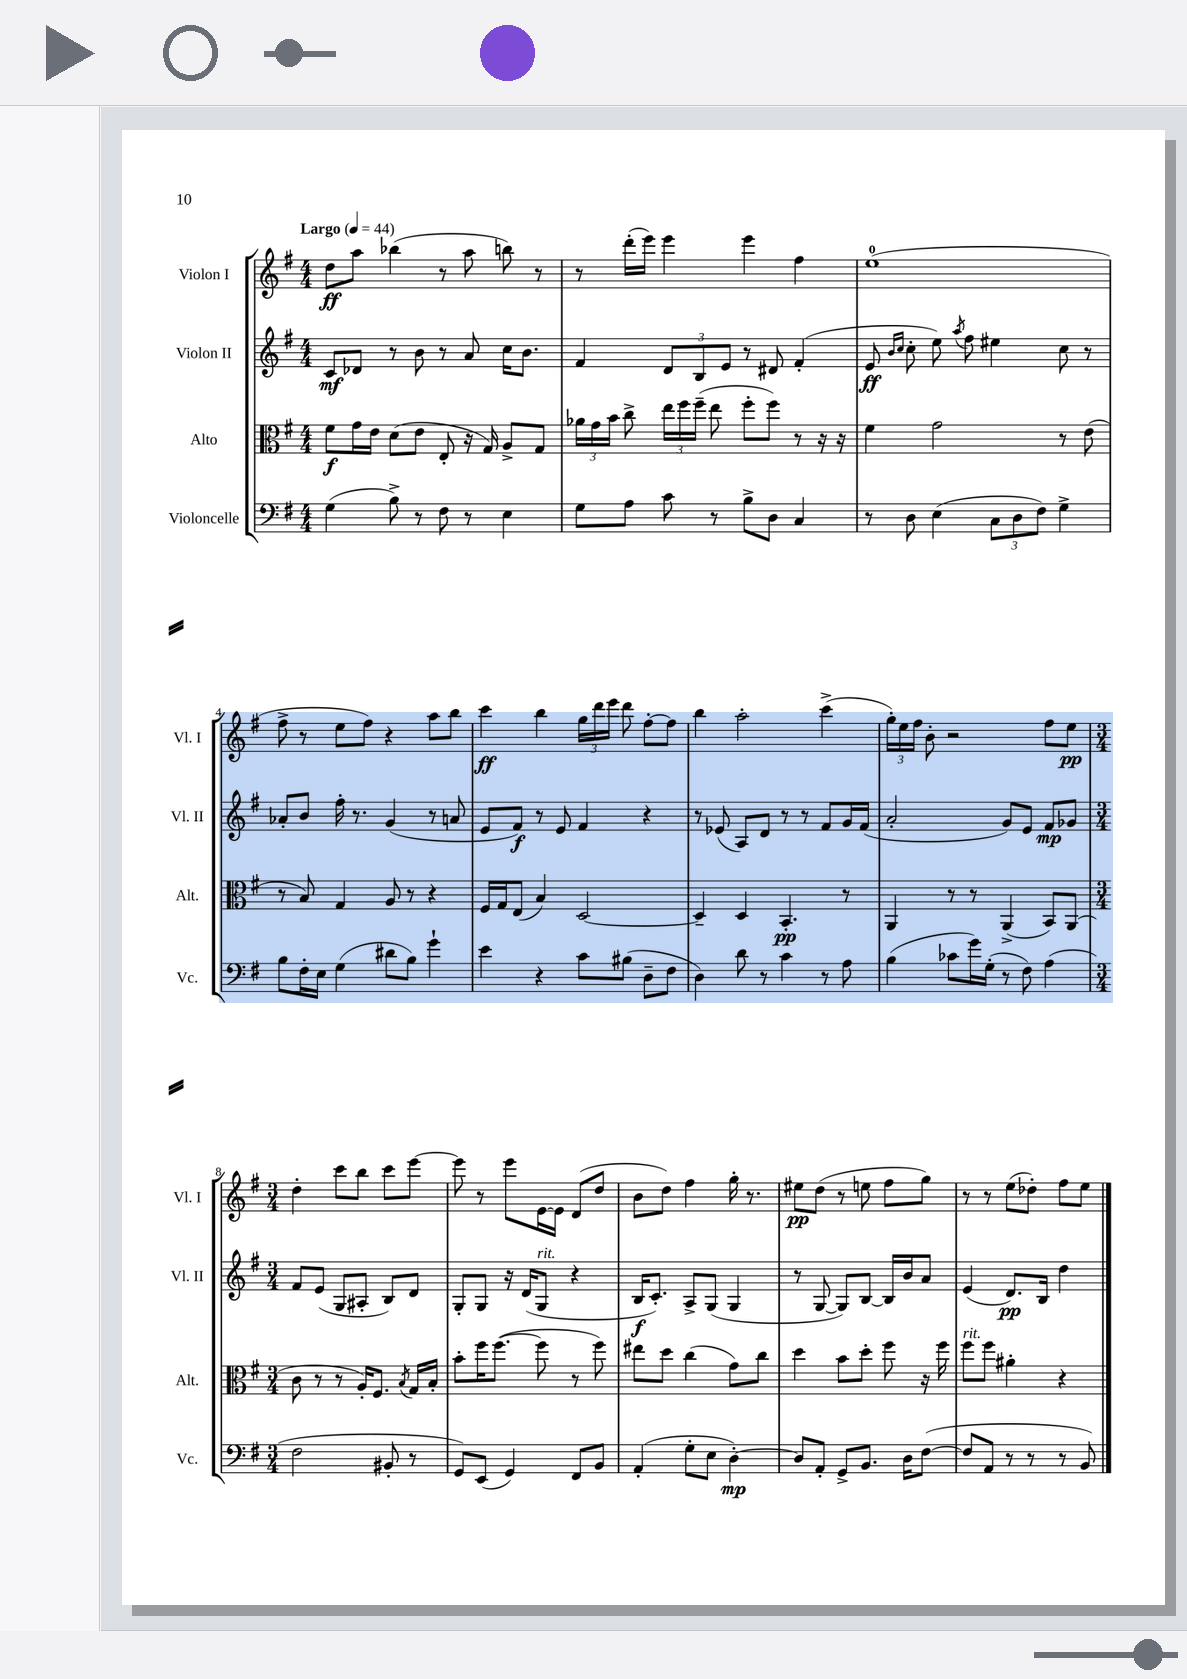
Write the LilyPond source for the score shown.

<<
\new StaffGroup <<
\new Staff = "s0" \with { instrumentName = "Violon I" shortInstrumentName = "Vl. I" } {
    \clef treble \key g \major \numericTimeSignature \time 4/4 \tempo "Largo" 4 = 44
    \autoBeamOff d''8[\ff a''8] bes''4( r8 a''8 b''8) r8 |
    r8 d'''16[-.( e'''16]) e'''4 e'''4 fis''4 |
    e''1-0( |
    fis''8-> r8 e''8[ fis''8]) r4 a''8[ b''8] |
    c'''4\ff b''4 \tuplet 3/2 { g''16[ d'''16 e'''16] } d'''8 fis''8[~-. fis''8] |
    b''4 a''2-. c'''4->( |
    \tuplet 3/2 { g''16[-.) e''16 fis''16] } b'8-. r2 fis''8[ e''8]\pp |
    \numericTimeSignature \time 3/4 d''4-. c'''8[ b''8] c'''8[ e'''8]~ |
    e'''8 r8 e'''8[ e'16~ e'16] d'8[( d''8] |
    b'8[ d''8]) fis''4 g''16-. r8. |
    eis''8[\pp d''8]( r8 e''8 fis''8[ g''8]) |
    r8 r8 e''8[( des''8]-.) fis''8[ e''8] \bar "|." |
}
\new Staff = "s1" \with { instrumentName = "Violon II" shortInstrumentName = "Vl. II" } {
    \clef treble \key g \major \numericTimeSignature \time 4/4
    \autoBeamOff c'8[\mf des'8] r8 b'8 r8 a'8 c''16[ b'8.] |
    fis'4 \tuplet 3/2 { d'8[ b8 e'8] } r8 dis'8 fis'4-.( |
    e'8\ff \grace { b'16[ c''16] } c''8-. e''8) \acciaccatura { a''8 } fis''8 eis''4 c''8 r8 |
    aes'8[-. b'8] fis''16-. r8. g'4( r8 a'8 |
    e'8[ fis'8]\f) r8 e'8 fis'4 r4 |
    r8 ees'8( a8[) d'8] r8 r8 fis'8[ g'16 fis'16]( |
    a'2-. g'8[) e'8] fis'8[\mp ges'8] |
    \numericTimeSignature \time 3/4 fis'8[ e'8]( g8[ ais8]-. b8[) d'8] |
    g8[-. g8] r16 d'16[( g8]^\markup { \italic "rit." } r4 |
    b16[\f c'8.]-.) a8[-> g8]( g4 |
    r8 g8~ g8[) b8]~ b16[ b'16 a'8] |
    e'4( d'8.[\pp) b16] d''4 \bar "|." |
}
\new Staff = "s2" \with { instrumentName = "Alto" shortInstrumentName = "Alt." } {
    \clef alto \key g \major \numericTimeSignature \time 4/4
    \autoBeamOff fis'8[\f g'16 e'16] d'8[( e'8] e8-. r16 g16) a8[-> g8] |
    \tuplet 3/2 { aes'16[ g'16 b'16] } c''8-> \tuplet 3/2 { e''16[ fis''16 fis''16]--( } e''8 fis''8[-. fis''8]) r8 r16 r16 |
    fis'4 g'2 r8 e'8( |
    r8 b8) g4 a8 r8 r4 |
    fis16[ g16 e8]( b4) d2~ |
    d4-- d4 b,4.-.\pp r8 |
    a,4 r8 r8 a,4->( b,8[) a,8]( |
    \numericTimeSignature \time 3/4 c'8 r8 r8 a16[-.) fis8.] \acciaccatura { b8 } g16[ b16]-. |
    b'8[-. fis''16 fis''8.]~( fis''8 r8 fis''8) |
    eis''8[ d''8] c''4( g'8[) c''8] |
    d''4 b'8[ d''8]-. fis''8 r16 fis''16 |
    fis''8[^\markup { \italic "rit." } fis''8] ais'4-. r4 \bar "|." |
}
\new Staff = "s3" \with { instrumentName = "Violoncelle" shortInstrumentName = "Vc." } {
    \clef bass \key g \major \numericTimeSignature \time 4/4
    \autoBeamOff g4( b8->) r8 fis8 r8 e4 |
    g8[ a8] c'8 r8 b8[-> d8] c4 |
    r8 d8 e4( \tuplet 3/2 { c8[ d8 fis8]) } g4-> |
    b8[ fis16-. e16] g4( dis'8[ b8]) g'4-! |
    e'4 r4 c'8[ bis8]( d8[-- fis8] |
    d4) d'8 r8 c'4 r8 a8 |
    b4( ces'8[ g'16) g16]-.( r8 fis8) a4( |
    \numericTimeSignature \time 3/4 fis2 bis,8-. r8 |
    g,8[) e,8]( g,4) fis,8[ b,8] |
    a,4-.( g8[-. e8] d4~-.\mp) |
    d8[ a,8]-. g,8[-> b,8.] d16[ fis8]~( |
    fis8[ a,8] r8 r8 r8 b,8) \bar "|." |
}
>>
>>
